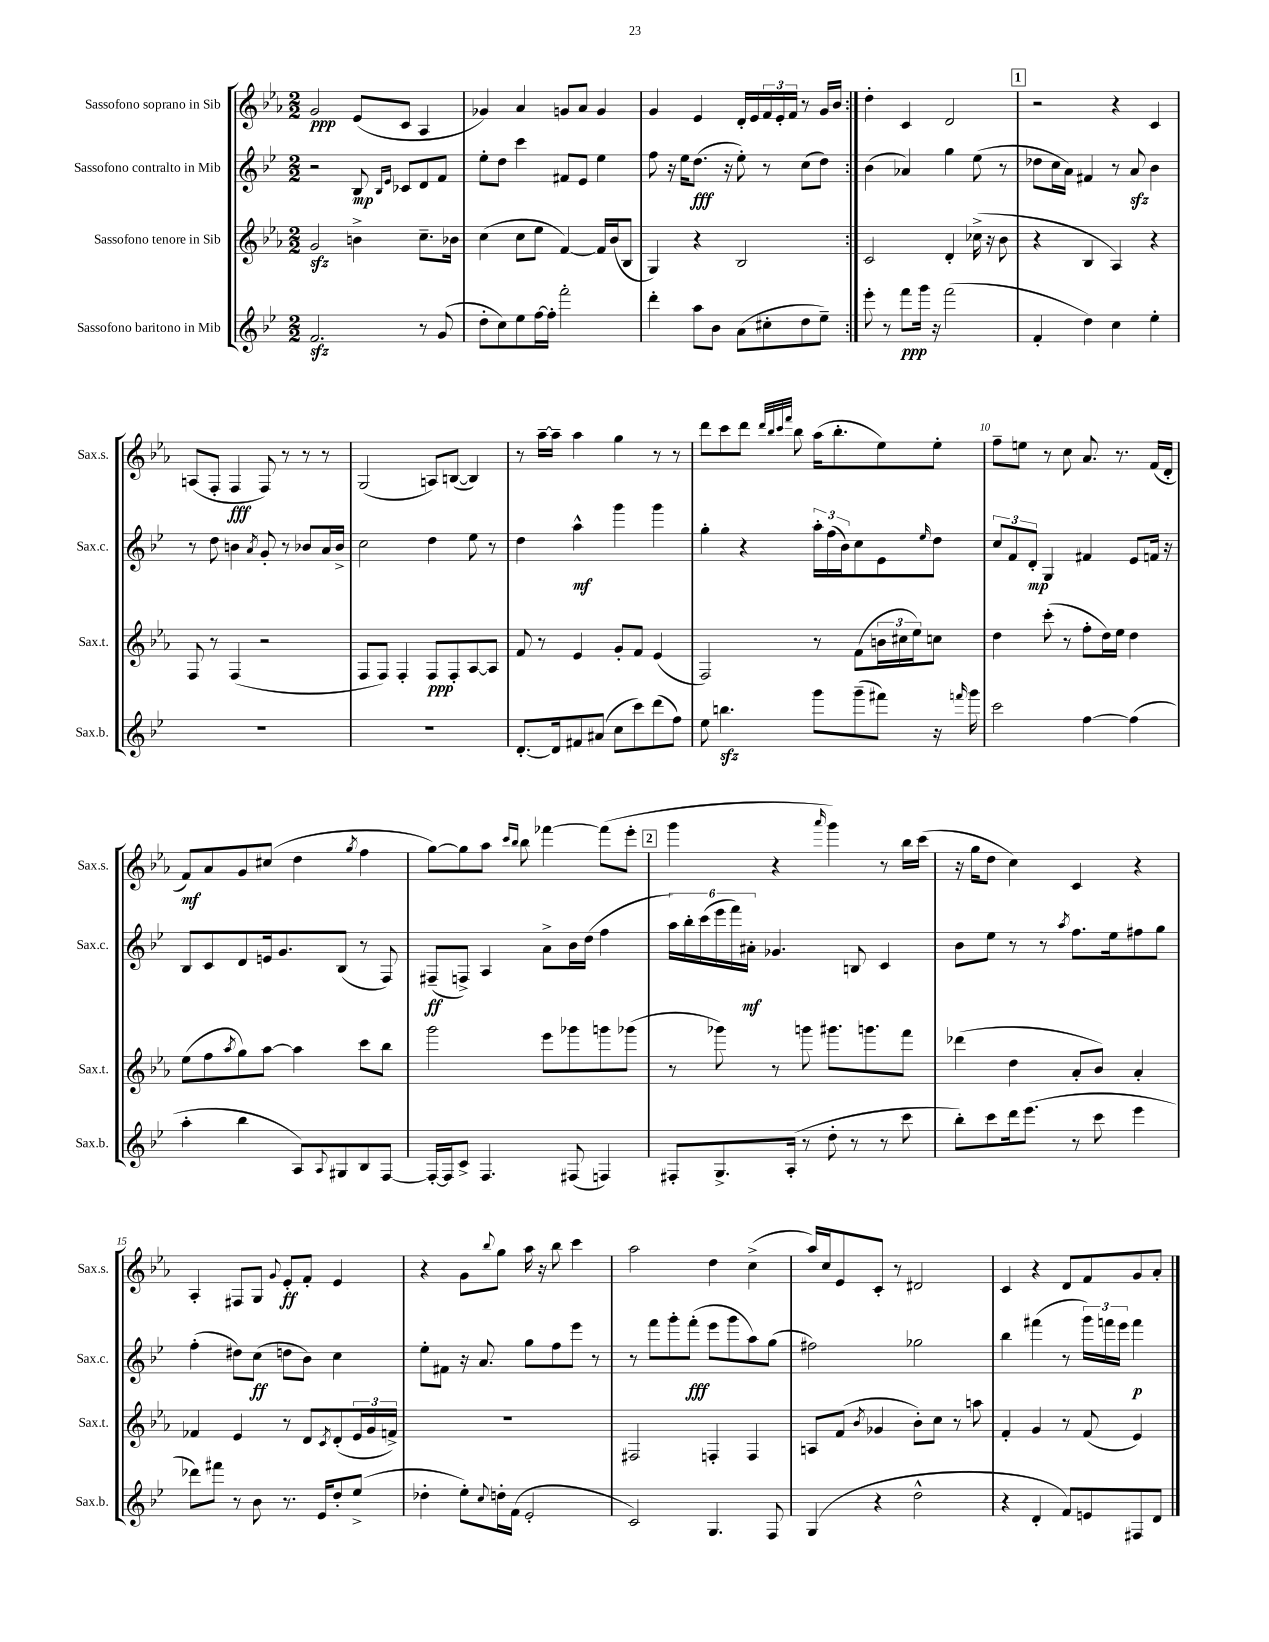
<<
\new StaffGroup <<
\new Staff = "s0" \with { instrumentName = "Sassofono soprano in Sib" shortInstrumentName = "Sax.s." } {
    \clef treble \key ees \major \numericTimeSignature \time 2/2
    \repeat volta 2 { g'2\ppp ees'8( c'8 aes4 |
    ges'4) aes'4 g'8 aes'8 g'4 |
    g'4 ees'4 d'16-. ees'16 \tuplet 3/2 { f'16 ees'16-. f'16 } r8 g'16 bes'16 | }
    d''4-. c'4 d'2 |
    \mark \markup { \box "1" } r2 r4 c'4 |
    a8( f8-. f4\fff f8) r8 r8 r8 |
    g2( a8) b8~( b4) |
    r8 aes''16~-- aes''16-- aes''4 g''4 r8 r8 |
    d'''8 c'''8 d'''8 \grace { d'''32 bes''32 c'''32 f'''32 } bes''8 aes''16( bes''8.-. ees''8) ees''8-. |
    f''8-- e''8 r8 c''8 aes'8. r8. f'16( d'16-. |
    f'8\mf) aes'8 g'8 cis''8( d''4 \acciaccatura { g''8 } f''4 |
    g''8~) g''8 aes''8 \grace { c'''16 bes''16 } bes''8 fes'''4~ fes'''8( ees'''8-. |
    \mark \markup { \box "2" } g'''4 r4 \grace { aes'''16 } g'''4) r8 bes''16 c'''16( |
    r16 g''16 d''8 c''4) c'4 r4 |
    aes4-. fis8 g8 \appoggiatura { g'8 } ees'8-.\ff f'8-. ees'4 |
    r4 g'8 \appoggiatura { bes''8 } g''8 aes''16 r16 bes''8 c'''4 |
    aes''2 d''4 c''4->( |
    aes''16) c''16 ees'8 c'8-. r8 dis'2 |
    c'4 r4 d'8 f'8 g'8 aes'8-. \bar "|." |
}
\new Staff = "s1" \with { instrumentName = "Sassofono contralto in Mib" shortInstrumentName = "Sax.c." } {
    \clef treble \key bes \major \numericTimeSignature \time 2/2
    \repeat volta 2 { r2 bes8\mp \grace { bes16 ees'16 } ces'8 d'8 f'8 |
    ees''8-. d''8 c'''4 fis'8 ees'8 ees''4 |
    f''8 r16 ees''16 d''8.\fff( r16 ees''8-.) r8 c''8( d''8) | }
    bes'4( aes'4) g''4 ees''8( r8 |
    \mark \markup { \box "1" } des''8 c''16 a'16) fis'4 r8 a'8\sfz bes'4 |
    r8 d''8 b'4 \acciaccatura { a'8 } g'8-. r8 bes'8 a'16 bes'16-> |
    c''2 d''4 ees''8 r8 |
    d''4 a''4-^\mf g'''4 g'''4 |
    g''4-. r4 \tuplet 3/2 { a''16-. f''16( bes'16) } c''8 ees'8 \grace { ees''16 } d''8 |
    \tuplet 3/2 { c''8 f'8 d'8-.\mp } g4 fis'4 ees'8 f'16 r16 |
    bes8 c'8 d'8 e'16 g'8. bes8( r8 f8) |
    fis8--\ff( f8->) a4 a'8-> bes'16 d''16( f''4 |
    \mark \markup { \box "2" } \tuplet 6/4 { a''16) bes''16-. c'''16( ees'''16 f'''16) ais'16-.\mf } ges'4. b8 c'4 |
    bes'8 ees''8 r8 r8 \acciaccatura { a''8 } f''8. ees''16 fis''8 g''8 |
    f''4-.( dis''8) c''8\ff( d''8 bes'8) c''4 |
    ees''8-. fis'8 r16 a'8. g''8 f''8 ees'''8 r8 |
    r8 f'''8 g'''8-. f'''8-.\fff( ees'''8 g'''8 a''8) g''8( |
    fis''2) ges''2 |
    bes''4 fis'''4( r8 \tuplet 3/2 { g'''16) f'''16 ees'''16 } f'''4\p \bar "|." |
}
\new Staff = "s2" \with { instrumentName = "Sassofono tenore in Sib" shortInstrumentName = "Sax.t." } {
    \clef treble \key ees \major \numericTimeSignature \time 2/2
    \repeat volta 2 { g'2\sfz b'4-> c''8.-- bes'16 |
    c''4( c''8 ees''8 f'4~) f'16 bes'16( bes8 |
    g4) r4 bes2 | }
    c'2 d'4-. ces''16->( r16 bes'8 |
    \mark \markup { \box "1" } r4 bes4 aes4) r4 |
    f8 r8 f4( r2 |
    f8 f8) f4-. f8\ppp f8-. aes8~ aes8 |
    f'8 r8 ees'4 g'8-. f'8 ees'4( |
    f2) r8 f'8( \tuplet 3/2 { b'16 cis''16 ees''16) } c''8 |
    d''4 c'''8-.( r8 f''8-. d''16) ees''16 d''4 |
    ees''8( f''8 \acciaccatura { aes''8 } g''8) aes''8~ aes''4 c'''8 bes''8 |
    g'''2 ees'''8 ges'''8 g'''8 ges'''8( |
    \mark \markup { \box "2" } r8 ges'''8) r8 g'''8 gis'''8. g'''8. f'''8 |
    des'''4( d''4 aes'8-. bes'8) aes'4-. |
    fes'4 ees'4 r8 d'8 \acciaccatura { c'8 } d'8-.( \tuplet 3/2 { ees'16 g'16 f'16->) } |
    R1 |
    fis2 f4-. f4 |
    a8 f'8( \acciaccatura { bes'8 } ges'4 bes'8-.) c''8 r8 a''8 |
    f'4-. g'4 r8 f'8( ees'4) \bar "|." |
}
\new Staff = "s3" \with { instrumentName = "Sassofono baritono in Mib" shortInstrumentName = "Sax.b." } {
    \clef treble \key bes \major \numericTimeSignature \time 2/2
    \repeat volta 2 { f'2.\sfz r8 g'8( |
    d''8-. c''8) ees''8 f''16~ f''16-. f'''2-. |
    d'''4-. a''8 bes'8 a'8( cis''8-. d''8 ees''8--) | }
    ees'''8-. r8 f'''8\ppp g'''16 r16 f'''2( |
    \mark \markup { \box "1" } f'4-. d''4) c''4 ees''4-. |
    R1 |
    R1 |
    d'8.~-. d'16 fis'8 ais'8( c''8 c'''8) d'''8( f''8) |
    ees''8 b''4.\sfz g'''8 g'''8--( fis'''8) r16 \grace { f'''16 } g'''16 |
    c'''2 f''4~ f''4( |
    a''4-. bes''4 a8) \appoggiatura { a8 } gis8 bes8 f8~ |
    f16~-. f16 c'8-> f4. fis8( f4) |
    \mark \markup { \box "2" } fis8-. g8.-> a16-.( r8 d''8-. r8 r8 c'''8 |
    bes''8-.) c'''8 d'''16 ees'''8.( r8 c'''8 ees'''4 |
    des'''8) fis'''8 r8 bes'8 r8. ees'16 d''8-. ees''8->( |
    des''4-. ees''8-.) \appoggiatura { c''8 } d''16-. f'16( ees'2-. |
    c'2) g4. f8 |
    g4( r4 d''2-^ |
    r4 d'4-. f'8) e'8 fis8 d'8 \bar "|." |
}
>>
>>
\layout { \context { \Score \override BarNumber.break-visibility = ##(#f #t #t) barNumberVisibility = #(every-nth-bar-number-visible 5) } }
